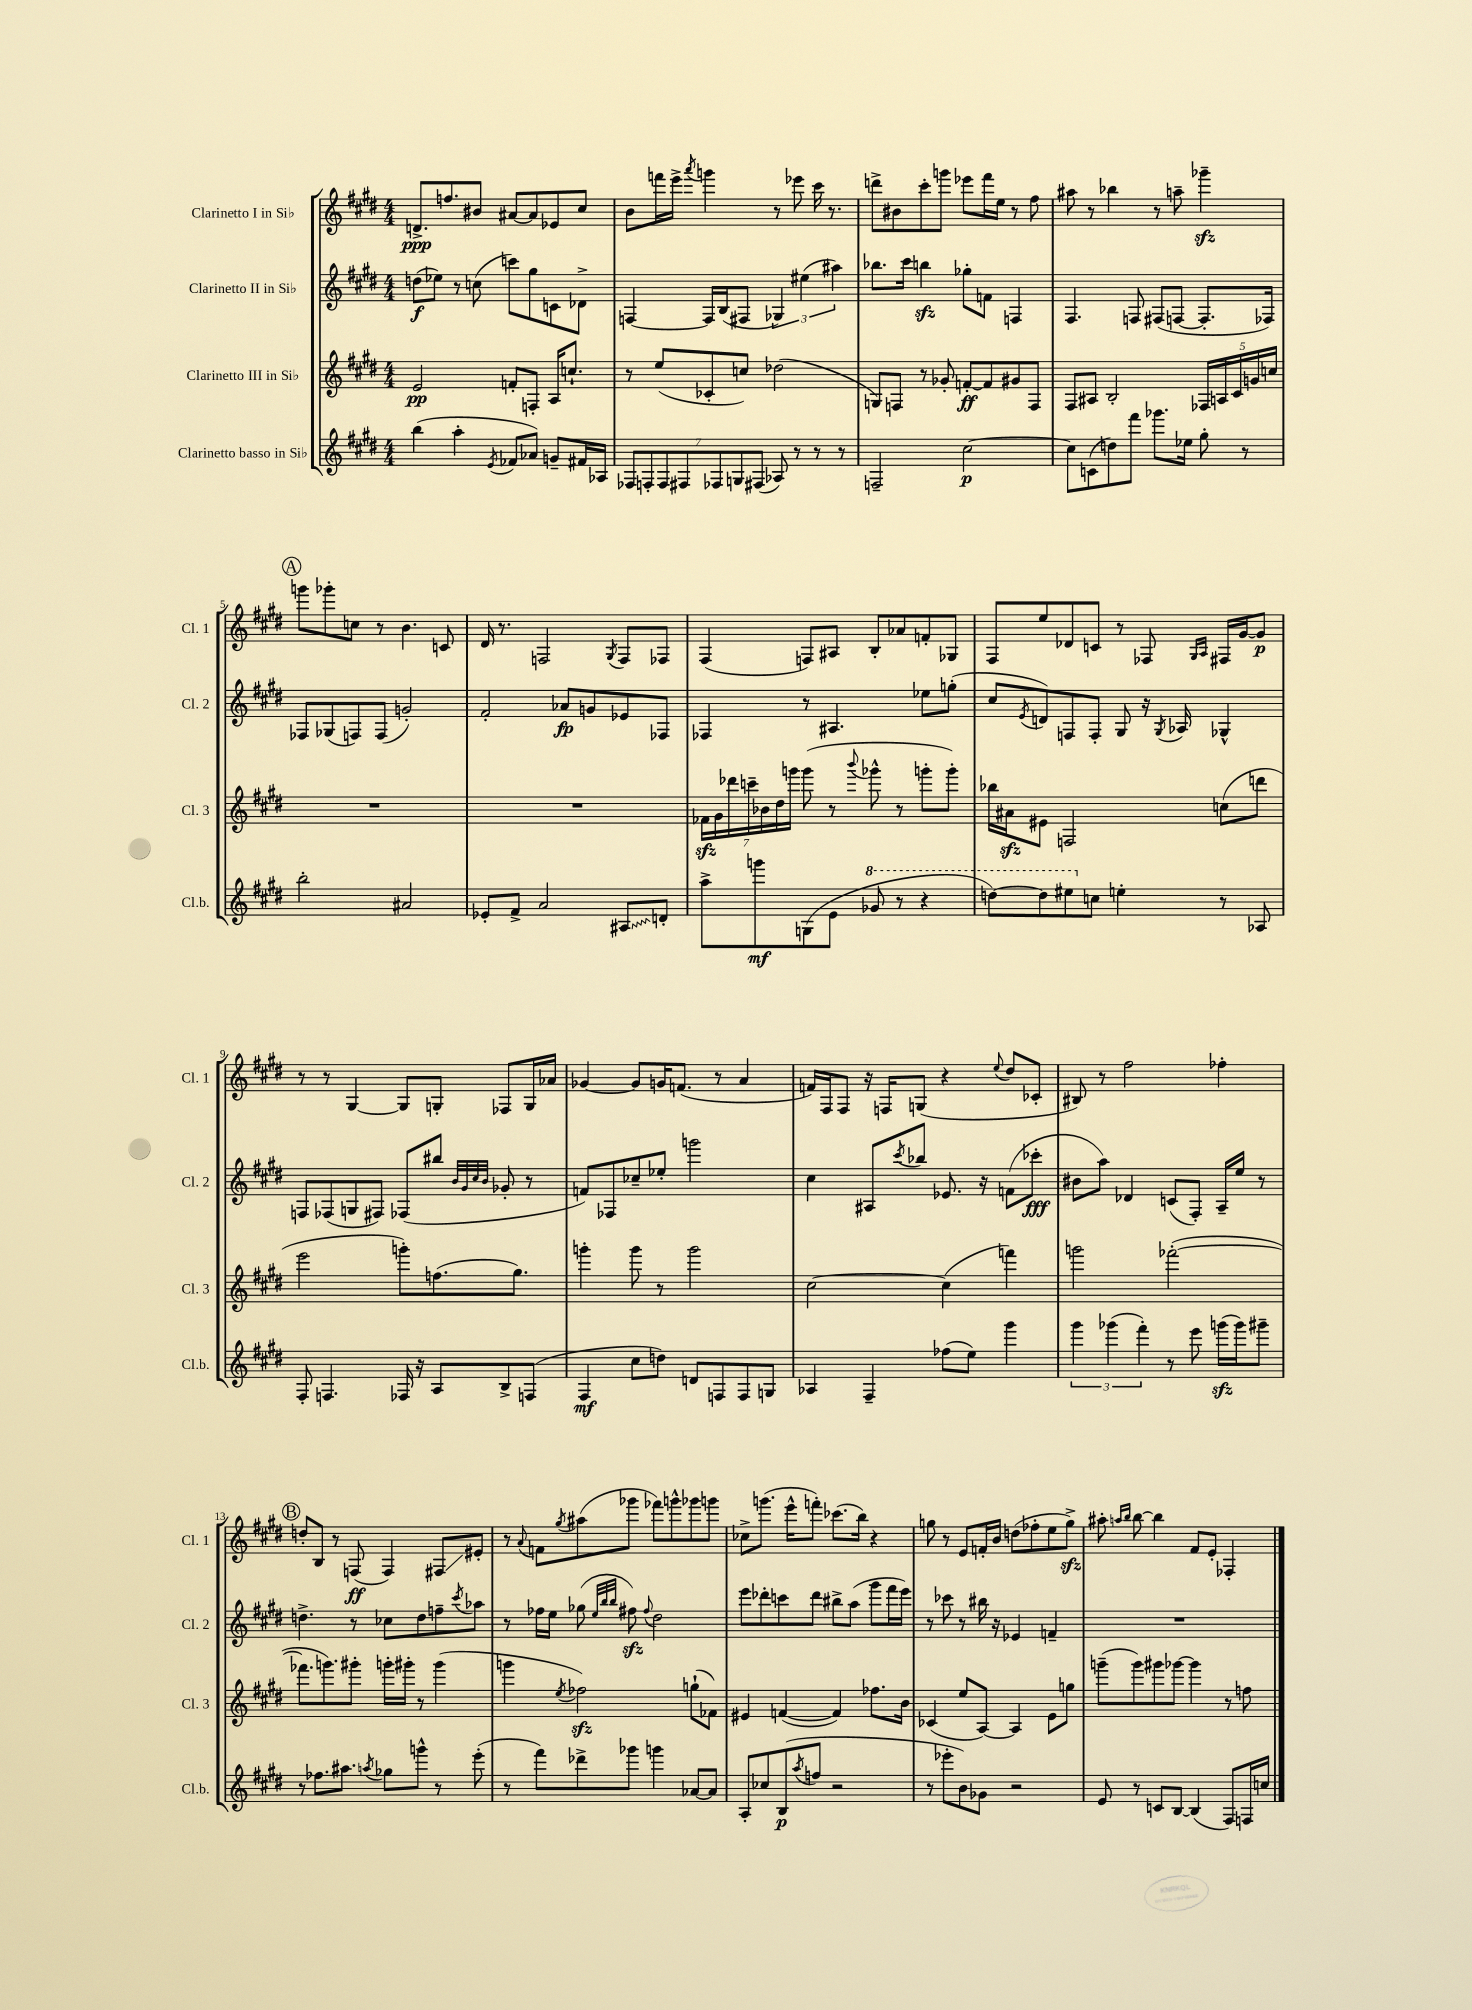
<<
\new StaffGroup <<
\new Staff = "s0" \with { instrumentName = "Clarinetto I in Sib" shortInstrumentName = "Cl. 1" } {
    \clef treble \key e \major \numericTimeSignature \time 4/4
    d'8.->\ppp f''8. bis'8 ais'8~ ais'8 ees'8 cis''8 |
    b'8 f'''16 e'''16-> \acciaccatura { a'''8 } g'''4 r8 ees'''8 cis'''16 r8. |
    d'''8-> bis'8 cis'''8-. g'''8 ees'''8 fis'''16 e''16 r8 fis''8 |
    ais''8 r8 bes''4 r8 a''8-- ges'''4--\sfz |
    \mark \markup { \circle "A" } g'''8 ges'''8-. c''8 r8 b'4. c'8 |
    dis'16 r8. f2 \acciaccatura { gis8 } f8 fes8 |
    fis4( f8) ais8 b8-. aes'8 f'8-. ges8 |
    fis8 e''8 des'8 c'8 r8 fes8 \grace { gis16 a16 } fis16 gis'16~ gis'8\p |
    r8 r8 gis4~ gis8 g8-. fes8 g16 aes'16 |
    ges'4~ ges'8 g'16 f'8.( r8 a'4 |
    f'16) fis16 fis8 r16 f16 g8( r4 \appoggiatura { e''8 } dis''8 ces'8-. |
    bis8) r8 fis''2 fes''4-. |
    \mark \markup { \circle "B" } d''8-. b8 r8 f8\ff( f4) fis8\glissando eis'8-. |
    r8 \appoggiatura { a'8 } f'8 \acciaccatura { gis''8 } ais''8( ges'''8 fes'''8) g'''8-^ ges'''8 g'''8 |
    ces''8-> g'''8.( e'''16-^ f'''8-.) ces'''8.( b''16) r4 |
    g''8 r8 e'8 f'16-. b'16 d''8( fes''8-. e''8 g''8->\sfz) |
    ais''8-. \grace { a''16 b''16 } b''8~ b''4 fis'8 e'8-. fes4-. \bar "|." |
}
\new Staff = "s1" \with { instrumentName = "Clarinetto II in Sib" shortInstrumentName = "Cl. 2" } {
    \clef treble \key e \major \numericTimeSignature \time 4/4
    d''8\f( ees''8) r8 c''8( c'''8) gis''8 c'8 des'8-> |
    f4~ f16 b16( fis8 \tuplet 3/2 { ges4) eis''4( ais''4) } |
    bes''8. cis'''16 b''4\sfz ges''8-. f'8 f4 |
    fis4. f8 fis8( f8~ f8.-. fes16) |
    \mark \markup { \circle "A" } fes8 ges8( f8) f8( g'2-.) |
    fis'2-. aes'8\fp g'8 ees'8 fes8 |
    fes4 r8 ais4. ees''8 g''8-.( |
    cis''8 \acciaccatura { e'8 } d'8) f8 f8-. gis8 r16 \acciaccatura { gis8 } aes16 ges4-^ |
    f8 fes8( g8 fis8) fes8( bis''8 \grace { b'32 gis'32 cis''32 b'32 } ges'8-. r8 |
    f'8) fes8 ces''8-- ees''8-. g'''2 |
    cis''4 ais8 \acciaccatura { cis'''8 } bes''8 ees'8. r16 f'8( ces'''8-.\fff |
    bis'8 a''8) des'4 c'8( fis8-.) a16-- e''16 r8 |
    \mark \markup { \circle "B" } d''4.-> r8 ces''8 d''8 f''8-- \acciaccatura { cis'''8 } aes''8 |
    r8 fes''16 e''16 ges''8( \grace { e''32 b''32 b''32 } fis''8\sfz) \appoggiatura { fis''8 } dis''2 |
    e'''8 des'''8-. c'''8 des'''8 bis''8-> a''8( gis'''8 fis'''16 e'''16) |
    r8 ces'''8 r8 bis''16 r16 ees'4 f'4-- |
    R1 \bar "|." |
}
\new Staff = "s2" \with { instrumentName = "Clarinetto III in Sib" shortInstrumentName = "Cl. 3" } {
    \clef treble \key e \major \numericTimeSignature \time 4/4
    e'2\pp f'8-. f8-. a16 c''8.-! |
    r8 e''8( ces'8-. c''8) des''2( |
    g8) f8 r8 ges'8-. f'8~-.\ff f'8 gis'8 f8 |
    fis8 ais8 b2-. \tuplet 5/4 { fes16 a16 cis'16 g'16 c''16 } |
    \mark \markup { \circle "A" } R1 |
    R1 |
    \tuplet 7/4 { fes'16\sfz gis'16 des'''16 c'''16-- bes'16 dis''16 g'''16 } g'''8( r8 \appoggiatura { b'''8 } ges'''8-^ r8 g'''8-. g'''8-.) |
    bes''16 ais'16\sfz eis'8 f2 c''8( d'''8 |
    e'''2 g'''8-.) f''8.( gis''8.) |
    g'''4-. g'''8 r8 g'''2 |
    cis''2~ cis''4( f'''4) |
    g'''2 fes'''2~-.( |
    \mark \markup { \circle "B" } fes'''8. g'''8.) gis'''8-. g'''16-. gis'''16-. r8 gis'''4( |
    g'''4 \acciaccatura { e''8 } fes''2\sfz) g''8-!( fes'8) |
    eis'4 f'4~( f'4) fes''8. b'16 |
    ces'4( e''8 a8~) a4 e'8 g''8 |
    g'''8--( g'''8) gis'''8 ges'''8~ ges'''4 r8 f''8 \bar "|." |
}
\new Staff = "s3" \with { instrumentName = "Clarinetto basso in Sib" shortInstrumentName = "Cl.b." } {
    \clef treble \key e \major \numericTimeSignature \time 4/4
    b''4( a''4-. \acciaccatura { e'8 } fes'8 aes'8) g'8-- fis'16 aes16 |
    \tuplet 7/4 { fes8 f8-. f8 fis8 fes8 g8 fis8( } aes8) r8 r8 r8 |
    f2-- cis''2~\p |
    cis''8 c'8( d''8) fis'''8 ges'''8. ees''16 gis''8-. r8 |
    \mark \markup { \circle "A" } b''2-. ais'2 |
    ees'8-. fis'8-> a'2 \once \override Glissando.style = #'zigzag ais8\glissando d'8-. |
    a''8-> g'''8\mf g8( e'8 \ottava #1 ges''8 r8 r4 |
    d'''8~) d'''8 eis'''8 \ottava #0 c''8 e''!4-. r8 aes8 |
    fis8-. f4. fes16 r16 a8 b8-> f8( |
    fis4\mf cis''8 d''8) d'8 f8 f8 g8 |
    aes4 fis4-- fes''8( e''8) gis'''4 |
    \tuplet 3/2 { gis'''4 ges'''4( fis'''4-.) } r8 e'''8 g'''16\sfz( g'''16) gis'''8-- |
    \mark \markup { \circle "B" } r8 fes''8. ais''8. \acciaccatura { a''8 } ges''8 g'''8-^ r8 e'''8-.( |
    r8 fis'''8) des'''8-> ges'''8 g'''4 aes'8~ aes'8 |
    a8-. ces''8 b8\p( \acciaccatura { a''8 } f''8 r2 |
    r8 ees'''8-. b'8) ges'8 r2 |
    e'8 r8 c'8 b8~ b4( fis8) f16 c''16 \bar "|." |
}
>>
>>
